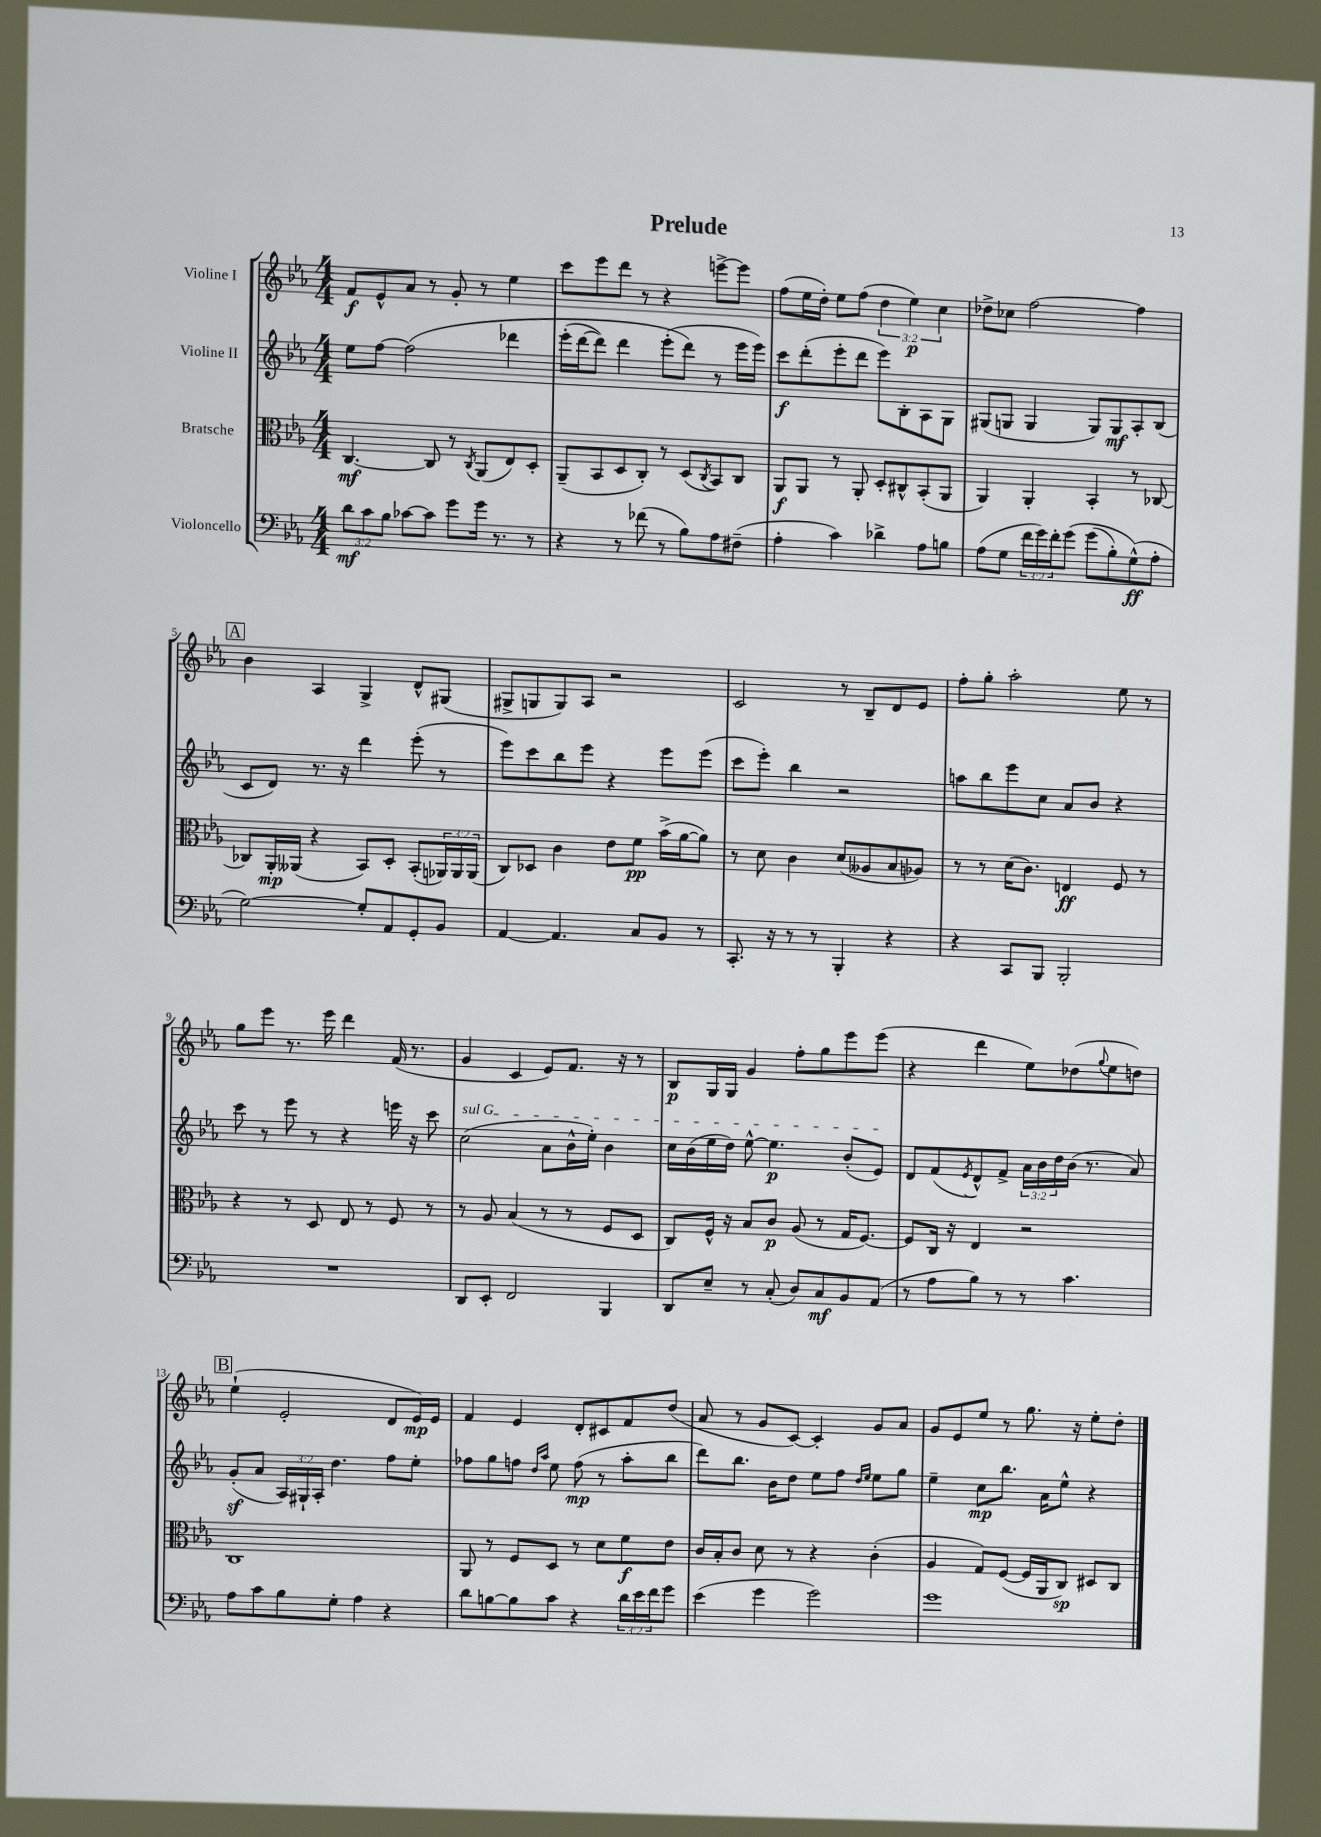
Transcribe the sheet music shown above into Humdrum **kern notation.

**kern	**kern	**kern	**kern
*staff4	*staff3	*staff2	*staff1
*clefF4	*clefC3	*clefG2	*clefG2
*k[b-e-a-]	*k[b-e-a-]	*k[b-e-a-]	*k[b-e-a-]
*M4/4	*M4/4	*M4/4	*M4/4
12d	[4.C	8ee-	8f
12c	.	.	.
.	.	[8ff	8e-^^
12B-	.	.	.
[8c-	.	&(2ff]	8a-
8c-]	8C]	.	8r
8g	8r	.	8g'
.	8qC	.	.
16g	(8AA-	.	8r
8.r	.	.	.
.	8E-)	4ddd-	4ee-
8r	8D'	.	.
=	=	=	=
4r	(8AA-~	(16eee-'	8ccc
.	.	[16ddd	.
.	8BB-	8ddd])	8eee-
8r	8D	4ddd	8ddd
(8f-	8C')	.	8r
8r	8r	(8eee-'	4r
8B-)	(8D	8ddd&)	.
.	8qC	.	.
8A-	8BB-)	8r	[8eee^
(8F#~	8C	16eee-	8eee]
.	.	16eee-)	.
=	=	=	=
4A-'	8AA-	8ccc	(8ff
.	8AA-	(8ddd'	16ee-
.	.	.	16dd')
4c)	8r	8eee-'	8ee-
.	8AA-'	8ddd	(8ff
4d-^	8D'	8eee-)	6dd
.	8C#^^	8B-'	.
.	.	.	6ee-)
8A-	(8BB-'	8A-	.
.	.	.	6cc
8B	8AA-	8G	.
=	=	=	=
(8A-	4AA-)	(8G#	8dd-^
8G	.	8G	8cc-
24f	4AA-'	4G	[2ff
24g)	.	.	.
24f'	.	.	.
&(8g	.	.	.
(8g	4BB-'	8G)	.
8B-')	.	8G	.
(8G^^&)	8r	8A-'	4ff]
8A-'	[8C-	(8B-	.
=	=	=	=
[2G)	8C-]	8c	4b-
.	16AA-'	8d)	.
.	(16AA--	.	.
.	4r	8.r	4A-
.	.	16r	.
8G']	8BB-)	4ddd	4G^
8AA-	8D'	.	.
8GG'	(8BB-'	(8eee-'	8d^^
8BB-	24AA-)	8r	(8G#
.	24AA-	.	.
.	(24AA-	.	.
=	=	=	=
[4AA-	8C)	8eee-)	8G#^
.	8D-	8ccc	8G
4.AA-]	4c	8bb-	8G)
.	.	8eee-	8A-
.	8e-	4r	2r
8C	8f	.	.
8BB-	(16b-^	8eee-	.
.	[16a-	.	.
8r	8a-])	(8eee-	.
=	=	=	=
8.CC'	8r	8ccc	2c
.	8d	8eee-')	.
16r	.	.	.
8r	4c	4bb-	.
8r	.	.	.
4BBB-'	(8d	2r	8r
.	8A--	.	8B-~
4r	8B-	.	8d
.	8A-)	.	8e-
=	=	=	=
4r	8r	8aa	8ff'
.	8r	8bb-	8gg'
8CC	(16d	8eee-	2aa-'
.	8.c)	.	.
8BBB-	.	8cc	.
2BBB-'	4E	8a-	.
.	.	8b-	.
.	8F	4r	8ee-
.	8r	.	8r
=	=	=	=
1r	4r	8ccc	8gg
.	.	8r	8eee-
.	8r	8eee-	8.r
.	8D	8r	.
.	.	.	16eee-
.	8E-	4r	4ddd
.	8r	.	.
.	8F	16eee	(16f
.	.	16r	8.r
.	8r	8ccc	.
=	=	=	=
8DD	8r	(2cc	4g
8EE-'	8A-	.	.
2FF	(4B-	.	4c
.	8r	8a-	8e-)
.	8r	16b-^^	8.f
.	.	16ee-')	.
4BBB-	8F	4b-	.
.	.	.	16r
.	8D	.	8r
=	=	=	=
8DD	8C)	16cc	8B-
.	.	(16b-	.
8E-~	16F^^	16ee-	16G
.	16r	16dd)	16G
8r	8B-	[8ee-^^	4g
(8C'	8c	4.ee-]	.
8D)	(8A-	.	8ff'
8C	8r	.	8gg
8BB-	16G	(8b-'	8eee-
.	[8.F)	.	.
(8AA-	.	8e-)	(8eee-
=	=	=	=
8r	8F]	8d	4r
8A-	16C	(8f	.
.	16r	.	.
.	.	8qe-	.
8B-)	4E-	8d^^)	4ddd
8r	.	8f^	.
8r	2r	24a-	8ee-)
.	.	24b-	.
.	.	24dd	.
4.c	.	(16b-	(8dd-
.	.	8.r	.
.	.	.	8qqgg
.	.	.	8ee-
.	.	8a-)	8dd)
=	=	=	=
8A-	1C	(8g'	(4ee-`
8c	.	8a-	.
8B-	.	24A-)	2e-'
.	.	24G#`	.
.	.	24A-'	.
8G'	.	4.dd	.
4A-	.	.	.
4r	.	8ff	8d
.	.	8ee-'	16e-)
.	.	.	16e-
=	=	=	=
8d	8AA-	8ff-	4f
[8B	8r	8gg	.
8B]	8F	8ff	4e-
.	.	16qqdd	.
.	.	16qqaa-	.
8c	8D	8ee-	.
4r	8r	(8ff	8d'
.	8d	8r	8c#
24d	8f	8aa-'	8f
24e-	.	.	.
24f	.	.	.
8g	8e-	8bb-	(8dd
=	=	=	=
(4e-	16c	8ddd)	8a-
.	16B-'	.	.
.	8c	8.bb-	8r
4g	8d	.	8g
.	.	16b-	.
.	8r	8dd	[8c)
2g)	4r	8ee-	4c']
.	.	8ff	.
.	.	16qqdd	.
.	.	16qqee-	.
.	(4c'	8ee-	8g
.	.	8gg	8a-
=	=	=	=
1g	4A-	4ee-~	8g
.	.	.	8e-
.	8G)	8cc	8ee-
.	([8F	8.bb-	8r
.	16F]	.	8.gg
.	16AA-	16a-	.
.	8C)	8ee-^^	.
.	.	.	16r
.	8D#	4r	8ee-'
.	8C	.	8dd'
==	==	==	==
*-	*-	*-	*-
